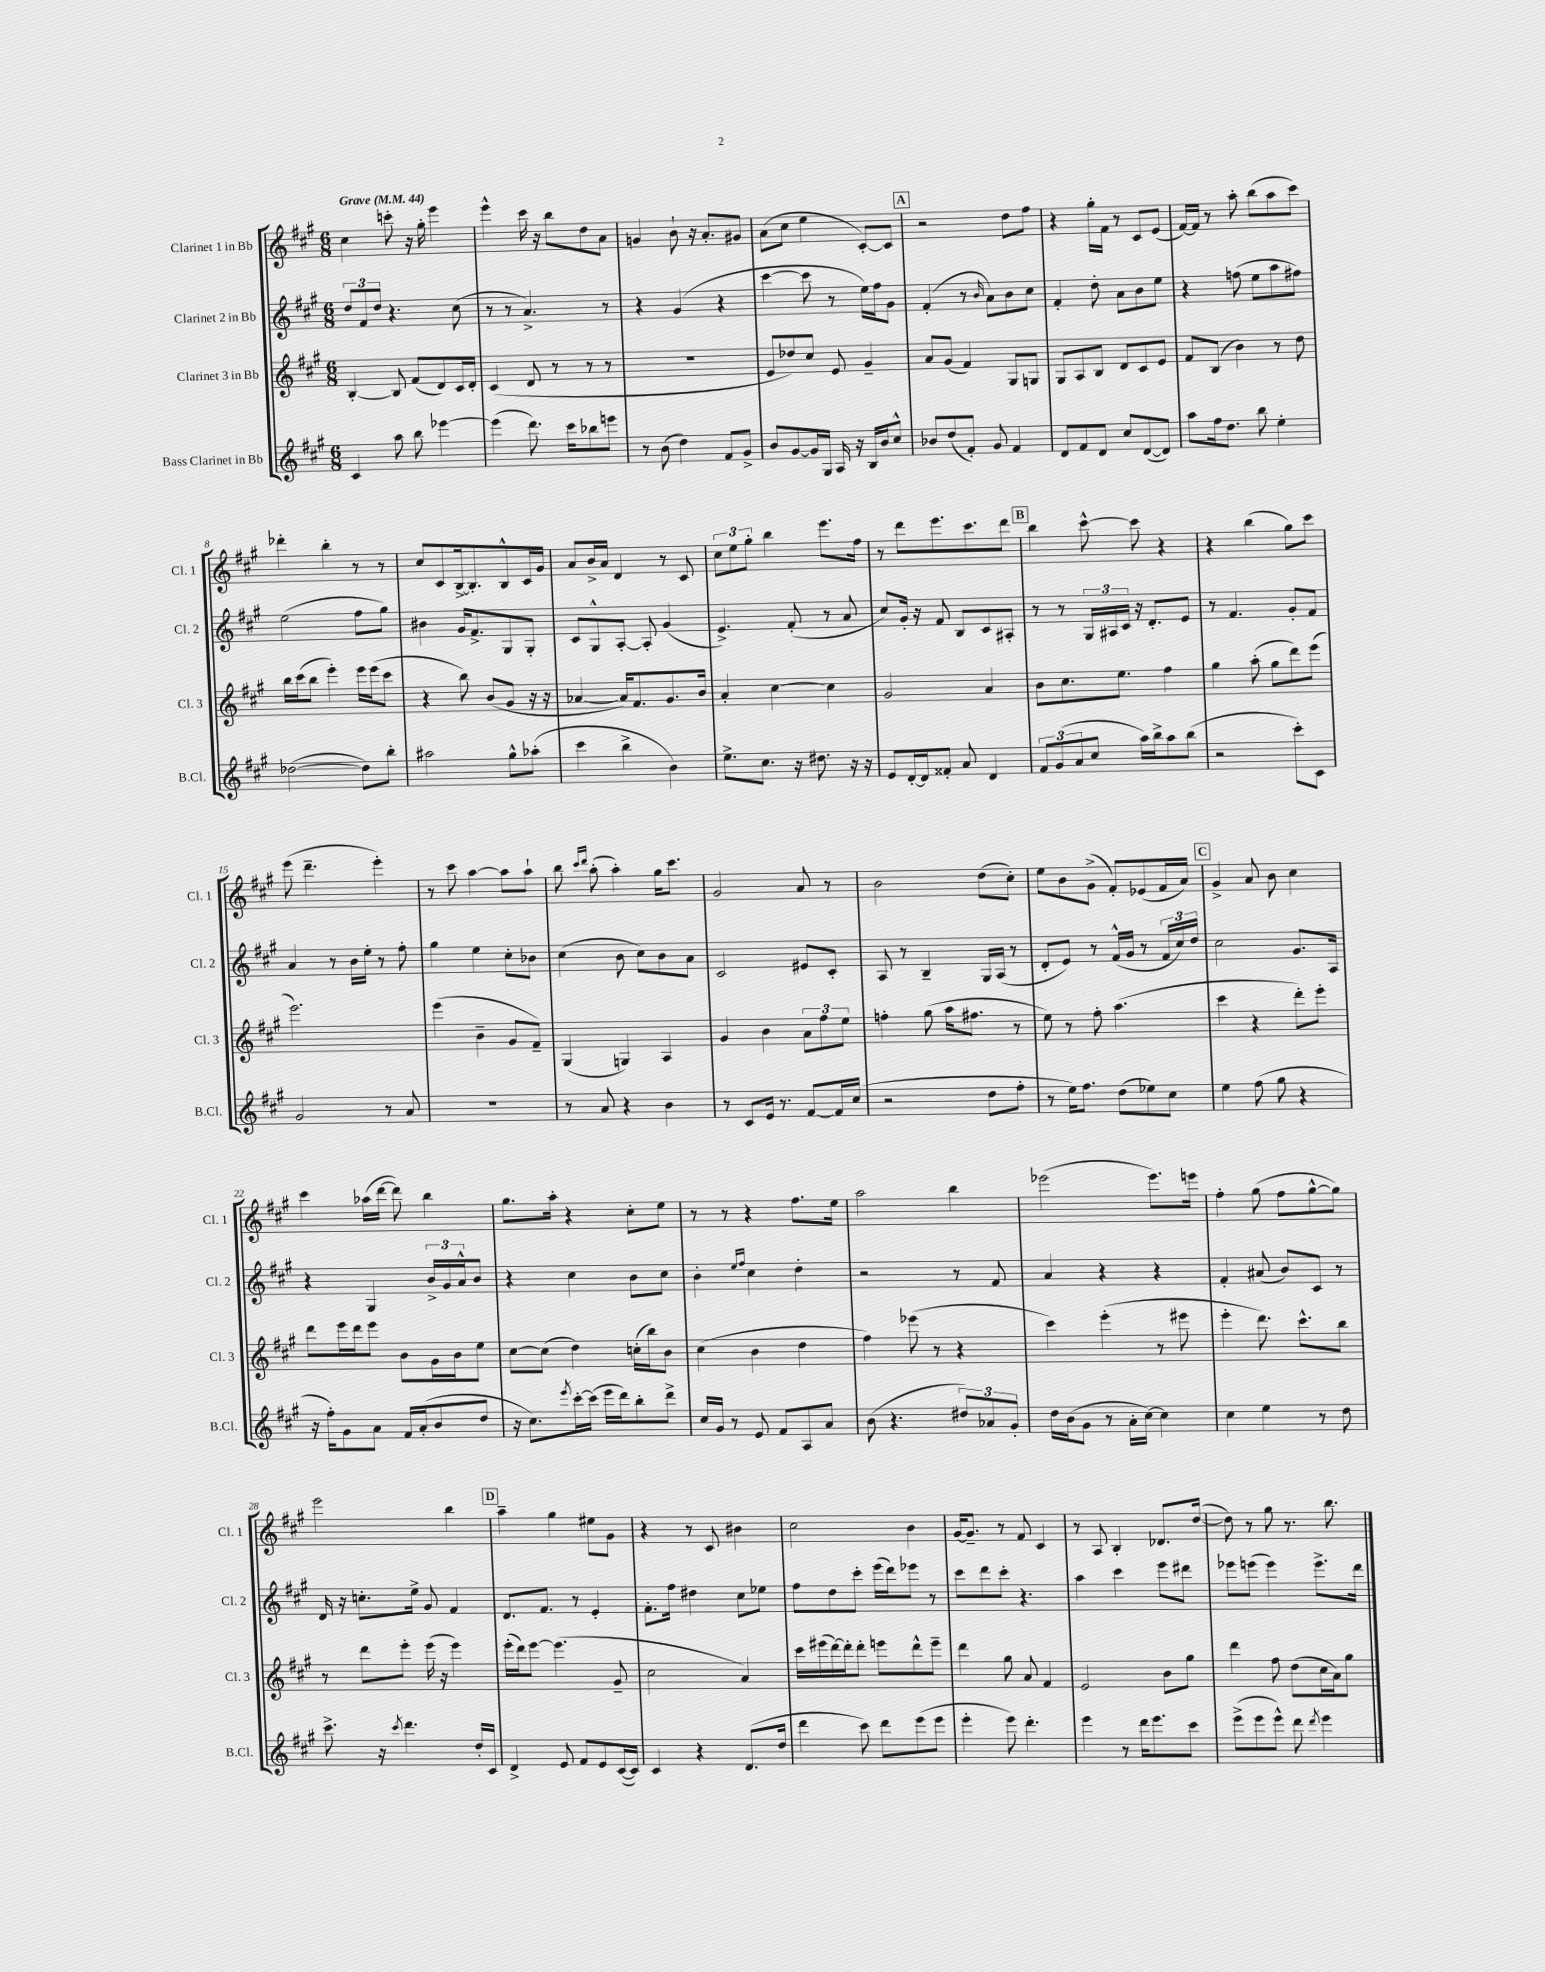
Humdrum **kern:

**kern	**kern	**kern	**kern
*part4	*part3	*part2	*part1
*staff4	*staff3	*staff2	*staff1
*I"Bass Clarinet in Bb	*I"Clarinet 3 in Bb	*I"Clarinet 2 in Bb	*I"Clarinet 1 in Bb
*I'B.Cl.	*I'Cl. 3	*I'Cl. 2	*I'Cl. 1
*clefG2	*clefG2	*clefG2	*clefG2
*k[f#c#g#]	*k[f#c#g#]	*k[f#c#g#]	*k[f#c#g#]
*M6/8	*M6/8	*M6/8	*M6/8
*MM44	*MM44	*MM44	*MM44
=1	=1	=1	=1
!	!	!	!LO:TX:a:B:t=Grave
4c#/	[4B'/	12dd/L	4cc#\
.	.	12f#/	.
.	.	12dd/J	.
8aa\	8B/]	4.r	8cccn'\
8bb\	(8f#/L	.	16r
.	.	.	16gg#'\
[4eee-X\	8d/)	.	4eee\
.	16c#/L	(8cc#\	.
.	16d'/JJ	.	.
=2	=2	=2	=2
(4eee-\]	(4c#/	8r	4eee^^\
.	.	8r	.
8.ddd\)	8d/	4.a^/)	16ccc#\
.	.	.	16r
.	8r	.	8bb\L
16ccc#\KL	.	.	.
8bb-X\	8r	.	8dd\
8eeen\J	8r	8r	8a\J
=3	=3	=3	=3
8r	2.r	4r	4gn/
(8b\	.	.	.
4dd\)	.	(4g#/	8b`\
.	.	.	16r
.	.	.	8.a'/L
8f#/L	.	4r	.
8g#^/J	.	.	8g#X/J
=4	=4	=4	=4
8b/L	8e/L	[4ccc#\	(8a\L
[8g#/	8dd-X/)	.	8cc#\J
16g#/L]	8cc#/J	8ccc#\]	4ee\
16G#/JJ	.	.	.
16A/	8e/	8r	.
16r	.	.	.
16B/LL	4g#~/	16ee\LL)	[8c#'/L)
16b/J	.	16ff#\J	.
8cc#^^/J	.	8g#\J	8c#/J]
!!LO:REH:place=s1:t=A
=5	=5	=5	=5
8b-X/L	8a/L	(4f#'/	2r
(8dd/	(8g#/J	.	.
8f#'/J)	4f#/)	8r	.
.	.	16qqb/	.
8g#/	.	8a\L)	.
4f#/	8G#/L	8b\	8dd\L
.	8Gn/J	8cc#\J	8ff#\J
=6	=6	=6	=6
8d/L	8G#/L	4f#'/	4r
8f#/	8A/	.	.
8d/J	8B/J	8dd'\	16gg#'\LL
.	.	.	16f#\JJ
8cc#/L	8d/L	8a\L	8r
([8d/	8c#/	8b\	8c#/L
8d/J])	8e/J	8ee\J	(8e/J
=7	=7	=7	=7
8aa\L	8f#/L	4r	[16f#/LL)
.	.	.	16f#/JJ]
16ff#\k	(8B/J	.	8r
8.dd\J	.	.	.
.	4b\)	(8ffn\	8aa'\
8bb\	.	8ee\L	(8bb\L
4ee'\	8r	8aa\	8aa\
.	8dd\	8ff#X\J)	8ccc#\J)
!!LO:LB:g=z
=8	=8	=8	=8
([2dd-X\	16bb\LL	(2ee\	4ddd-X'\
.	(16ccc#\J	.	.
.	8bb\J	.	.
.	4eee'\)	.	4bb'\
8dd-\L])	16eee\LL	8ff#\L	8r
.	(16eee\J	.	.
8bb'\J	8ccc#\J	8gg#\J)	8r
=9	=9	=9	=9
2aa#X\	4r	4b#X\	8cc#/L
.	.	.	8c#/
.	8bb\)	16g#/KL	[16B^/k
.	.	8.f#^/	8.B'/]
.	(8b/L	.	.
8gg#^^\L	8g#/J	8G#/	8B^^/
(8aa-X'\J	16r	8G#'/J	16c#/L
.	16r	.	16g#/JJ
=10	=10	=10	=10
4ccc#\	[4a-X/	8c#/L	8a/L
.	.	8G#^^/	16b^/L
.	.	.	16a/JJ
4bb^\	16a-/KL])	[8A'/J	4d/
.	8.f#/	.	.
.	.	8A'/]	.
4b\)	8.g#/	(4g#/	8r
.	.	.	8c#/
.	16b/Jk	.	.
=11	=11	=11	=11
8.ee^\L	4a'/	4.e^/)	12cc#\L
.	.	.	12ee\
.	.	.	12gg#'\J
8.cc#\J	.	.	.
.	[4cc#\	.	4bb\
16r	.	(8f#'/	.
8.dd#X\	.	.	.
.	4cc#\]	8r	8.eee\L
16r	.	8a/	.
16r	.	.	16ff#\Jk
=12	=12	=12	=12
8e/L	2g#/	8cc#/L)	8r
[16d'/L	.	16g#'/Jk	8ddd\L
16d/J]	.	16r	.
8f##X'/J	.	8f#/	8.eee\
8a/	.	8B/L	.
.	.	.	8.ccc#\
4d/	4a/	8c#/	.
.	.	8A#X'/J	8ddd\J
!!LO:REH:place=s1:t=B
=13	=13	=13	=13
12f#/L	8b\L	8r	4bb\
(12g#/	.	.	.
.	8.cc#\	8r	.
12a/	.	.	.
8cc#/J	.	24G#/LL	[8ccc#^^\
.	.	24A#X/	.
.	8.ee\J	.	.
.	.	24c#/JJ	.
16aa\LL)	.	16r	8ccc#\]
16bb^\J	.	8.d'/L	.
8aa\	4ff#\	.	4r
(8bb\J	.	8e/J	.
=14	=14	=14	=14
2r	4gg#\	8r	4r
.	.	4.f#/	.
.	(8aa'\	.	(4bb\
.	8gg#\L	.	.
8ccc#'\L)	8ddd\)	8g#'/L	8gg#\L)
8c#\J	(8eee\J	8f#/J	8ccc#\J
!!LO:LB:g=z
=15	=15	=15	=15
2g#/	2.eee\)	4a/	(8eee\
.	.	.	4.ddd~\
.	.	8r	.
.	.	16b\LL	.
.	.	16ee'\JJ	.
8r	.	8r	4eee'\)
8a/	.	8ff#'\	.
=16	=16	=16	=16
2.r	(4eee\	4gg#\	8r
.	.	.	8ccc#\
.	4b~\	4ee\	[4aa\
.	8g#/L	8cc#'\L	8aa\L]
.	8f#~/J)	8b-X\J	8aa`\J
=17	=17	=17	=17
8r	(4G#/	(4cc#\	8bb\
.	.	.	16qqccc#/LL
.	.	.	16qqddd/JJ
8a/	.	.	(8aa'\
4r	4Gn/)	8b\	4aa'\)
.	.	8cc#\L)	.
4b\	4A/	8b\	16gg#\KL
.	.	.	8.ccc#\J
.	.	8a\J	.
=18	=18	=18	=18
8r	4g#/	2c#/	2g#/
8c#/L	.	.	.
16e/Jk	4b\	.	.
8.r	.	.	.
[8f#/L	12a\L	8e#X/L	8a/
.	12ff#\	.	.
16f#/L]	.	8c#'/J	8r
.	12ee\J	.	.
(16cc#/JJ	.	.	.
=19	=19	=19	=19
2r	4ffn'\	8A/	2b\
.	.	8r	.
.	(8gg#\	4B~/	.
.	16aa\KL	.	.
.	8.ff#X\J	.	.
8dd\L	.	16G#/LL	(8dd\L
.	.	(16A/JJ	.
8ff#'\J	8r	8r	8cc#'\J)
=20	=20	=20	=20
8r	8ee\)	8d'/L	8ee\L
16ee\KL)	8r	8e/J)	8b\
8.ff#\J	.	.	.
.	8ff#'\	8r	(8g#^\J
(8dd\L	(4.aa\	(16f#^^/LL	8f#'/L)
.	.	16g#/JJ	.
8ee-X\)	.	8r	(8e-X/
8cc#\J	.	24f#/LL	16f#/L
.	.	24cc#/)	.
.	.	.	16a/JJ)
.	.	24dd/JJ	.
!!LO:REH:place=s1:t=C
=21	=21	=21	=21
4ee\	4ccc#\	2cc#\	4g#^/
(8ff#\	4r	.	8a/
8gg#\	.	.	8b\
4r	8ddd'\L)	8.g#/L	4cc#\
.	8eee'\J	.	.
.	.	16A/Jk	.
!!LO:LB:g=z
=22	=22	=22	=22
16r	8ddd\L	4r	4ccc#\
16ff#'\KL)	.	.	.
8g#\	16eee\L	.	.
.	16ddd\J	.	.
8a\J	8eee\J	4G#/	(16aa-X\LL
.	.	.	[16ddd\JJ
16f#/LL	8b\L	.	8ddd\])
(16a'/J	.	.	.
8b/	16g#\L	24b^/LL	4bb\
.	.	24g#/	.
.	16b\J	.	.
.	.	24a^^/J	.
8dd/J	8ee\J	8b/J	.
=23	=23	=23	=23
16r	[8cc#\L	4r	8.gg#\L
8.cc#\L)	.	.	.
.	(8cc#\J]	.	.
.	.	.	16aa'\Jk
8qeee/	.	.	.
[16ccc#'\L	4dd\)	4cc#\	4r
(16ccc#\JJ]	.	.	.
16eee\LL	.	.	.
16ddd\J)	.	.	.
8bb'\	(16ccn'\LL	8b\L	8cc#'\L
.	16bb\J)	.	.
8ddd^\J	8b\J	8cc#\J	8ee\J
=24	=24	=24	=24
16cc#/LL	(4cc#\	4b'\	8r
16g#/JJ	.	.	.
8r	.	.	8r
.	.	16qqee/LL	.
.	.	16qqff#/JJ	.
8e/	4b\	4cc#\	4r
8f#/L	.	.	.
8A/	4dd\	4dd'\	8.ff#\L
8a/J	.	.	.
.	.	.	16ee\Jk
=25	=25	=25	=25
(8b\	4ff#\)	2r	2aa\
4.r	.	.	.
.	(8eee-X\	.	.
.	8r	.	.
12dd#X/L)	4r	8r	4bb\
12a-X/	.	.	.
.	.	8f#/	.
12g#'/J	.	.	.
=26	=26	=26	=26
16dd\LL	4ccc#\)	4a/	(2eee-X\
(16b\J	.	.	.
8g#\J	.	.	.
8r	(4eee'\	4r	.
16a'\LL	.	.	.
[16cc#\JJ)	.	.	.
4cc#\]	8r	4r	8.eee-\L)
.	8eee#X\	.	.
.	.	.	16eeen\Jk
=27	=27	=27	=27
4cc#\	4eee'\	4f#'/	4ff#'\
4ee\	8.ddd\)	(8a#X/	(8gg#\
.	.	8b/L)	8ff#\L
.	8.ccc#^^\L	.	.
8r	.	8c#/J	[8gg#^^\
8dd\	8bb\J	8r	8gg#\J])
!!LO:LB:g=z
=28	=28	=28	=28
8.ccc#^\	8r	16d/	2eee\
.	.	16r	.
.	8ddd\L	8.ccn'\L	.
16r	.	.	.
8qccc#/	.	.	.
4.ddd\	8eee'\J	.	.
.	.	16ee^\Jk	.
.	(16eee\	8g#/	.
.	16r	.	.
.	4eee\)	4f#/	4bb\
16dd'/LL	.	.	.
16c#/JJ	.	.	.
!!LO:REH:place=s1:t=D
=29	=29	=29	=29
4d^/	(16eee'\LL	8.d/L	4aa~\
.	16ddd\J)	.	.
.	[8eee\J	.	.
.	.	8.f#/J	.
8e/	(4.eee\]	.	4gg#\
8f#/L	.	8r	.
8e/	.	4e'/	8ee#X\L
([16c#/L	8g#~/	.	8g#\J
16c#/JJ])	.	.	.
=30	=30	=30	=30
4c#/	2cc#\	8.f#'\L	4r
.	.	16ff#\Jk	.
4r	.	4dd#X\	8r
.	.	.	8c#/
(8.d/L	4a/)	8cc#\L	4b#X\
.	.	8ee-X\J	.
16dd/Jk	.	.	.
=31	=31	=31	=31
4ddd\	16ccc#\LL	8ff#\L	2cc#\
.	(16eee#X\	.	.
.	[16ddd\)	8dd\	.
.	16ddd'\J]	.	.
8ccc#\)	8ddd'\J	8ccc#'\J	.
8ddd\L	8eeen\L	(16eee\LL	.
.	.	16ddd\J)	.
(8eee\	8ddd^^\	8eee-X\J	4b\
8eee\J	8eee~\J	8r	.
=32	=32	=32	=32
4eee'\	4ddd\	8ccc#\L	[16g#/KL
.	.	.	8.g#~/J]
.	.	8ddd\	.
8eee\)	8gg#\	8ccc#'\J	8r
4.ddd'\	8a/	4.r	8f#/
.	4f#/	.	4c#/
=33	=33	=33	=33
4eee\	2e/	4aa\	8r
.	.	.	8A/
8r	.	4ccc#\	4B'/
16ddd\KL	.	.	.
8.eee\	.	.	.
.	8b\L	8eee\L	8.d-X/L
8ccc#\J	8gg#\J	8ddd#X\J	.
.	.	.	([16dd/Jk
=34	=34	=34	=34
(8eee^\L	4ddd\	8eee-X\L	8dd\])
8eee\	.	(8eeen\J	8r
8eee^^\J)	8ff#\	4eee\)	8gg#\
8ddd\	(8dd\L	.	8.r
8qddd/	.	.	.
4eee\	16cc#\L	8.eee^\L	.
.	16a\J)	.	8.bb\
.	8gg#\J	.	.
.	.	16ddd\Jk	.
==	==	==	==
*-	*-	*-	*-
